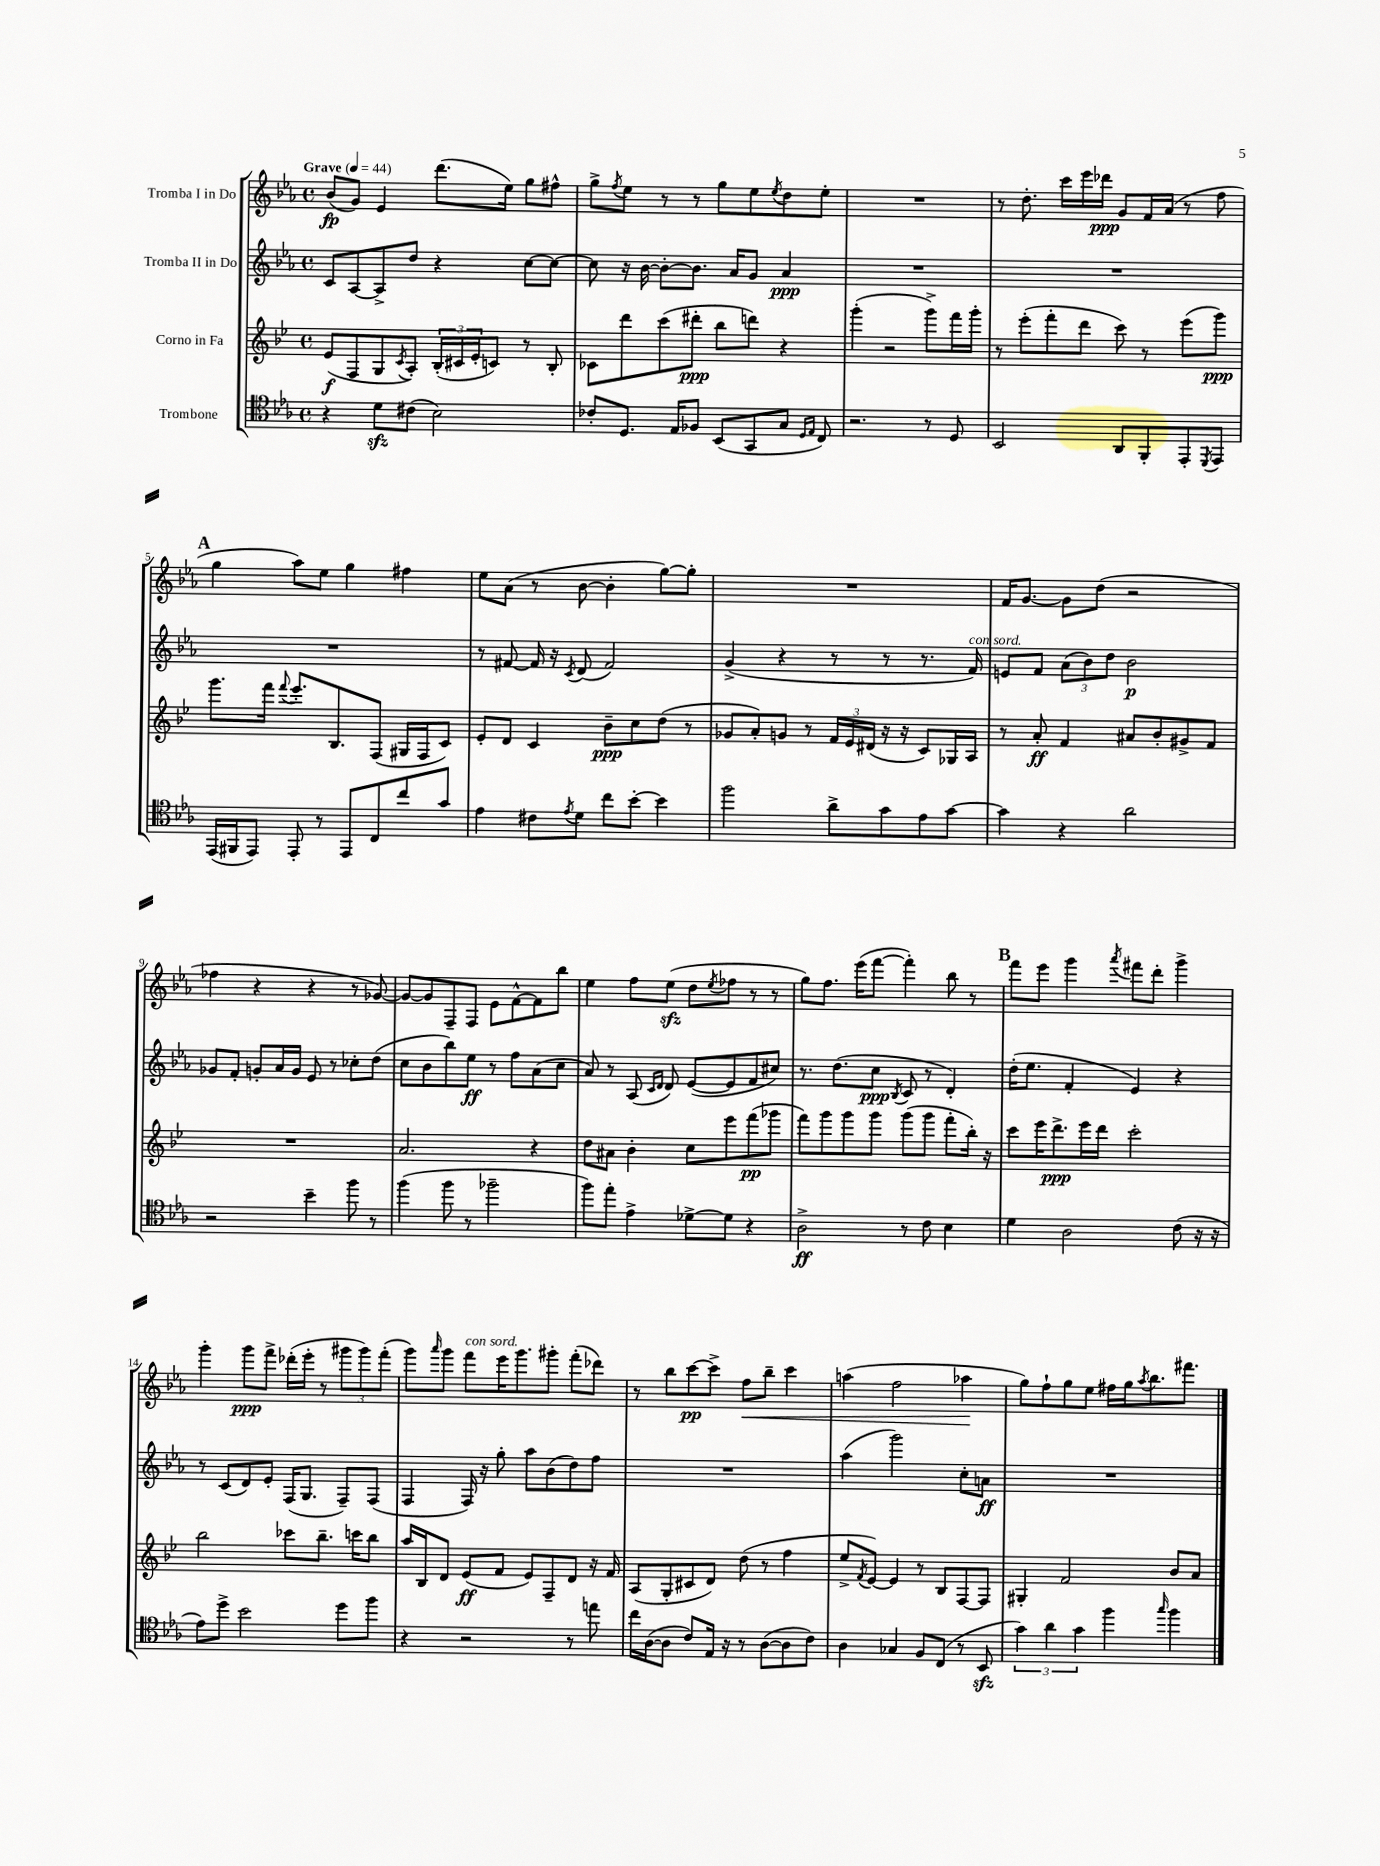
<<
\new StaffGroup <<
\new Staff = "s0" \with { instrumentName = "Tromba I in Do" } {
    \clef treble \key ees \major \defaultTimeSignature \time 4/4 \tempo "Grave" 4 = 44
    bes'8\fp( g'8) ees'4 d'''8.( ees''16) g''8 fis''8-^ |
    g''8-> \acciaccatura { f''8 } ees''8 r8 r8 g''8 ees''8 \acciaccatura { ees''8 } d''8 ees''8-. |
    R1 |
    r8 d''8.-. c'''16 ees'''16 des'''16\ppp g'8 f'16 aes'16( r8 f''8 |
    \mark \markup { \bold "A" } g''4 aes''8) ees''8 g''4 fis''4 |
    ees''8 aes'8( r8 bes'8~ bes'4-. g''8~) g''8-. |
    R1 |
    f'16 g'8.~ g'8 d''8( r2 |
    fes''4 r4 r4 r8 ges'8~) |
    ges'8~ ges'8 f8-- f8 ees'8 f'8~-^ f'8 bes''8 |
    ees''4 f''8 ees''8\sfz( d''8 \acciaccatura { ees''8 } fes''8 r8 r8 |
    g''8) f''8. ees'''16( f'''8~ f'''4-.) bes''8 r8 |
    \mark \markup { \bold "B" } f'''8 ees'''8 g'''4 \acciaccatura { aes'''8 } fis'''8 d'''8-. g'''4-> |
    g'''4-. g'''8\ppp f'''8-> des'''16-.( ees'''16-. r8 \tuplet 3/2 { gis'''8 gis'''8) f'''8-.( } |
    g'''8) \grace { aes'''16 } g'''8 f'''8^\markup { \italic "con sord." } ees'''16 g'''8. gis'''8-. f'''8-.( des'''8) |
    r8 bes''8 c'''8~\pp c'''8-> f''8\< bes''8-- c'''4 |
    a''4( f''2 aes''4\! |
    g''8) f''8-! g''8 ees''8 fis''16 g''16 \acciaccatura { aes''8 } bes''8. fis'''8. \bar "|." |
}
\new Staff = "s1" \with { instrumentName = "Tromba II in Do" } {
    \clef treble \key ees \major \defaultTimeSignature \time 4/4
    c'8 aes8~ aes8-> d''8 r4 c''8~ c''8~ |
    c''8 r16 bes'16~ bes'8~-. bes'8. aes'16 g'8 aes'4\ppp |
    R1 |
    R1 |
    \mark \markup { \bold "A" } R1 |
    r8 fis'8~ fis'16 r16 \acciaccatura { c'8 } d'8( fis'2) |
    g'4->( r4 r8 r8 r8. f'16^\markup { \italic "con sord." }) |
    e'8 f'8 \tuplet 3/2 { aes'8( bes'8) d''8 } bes'2\p |
    ges'8 f'8-. g'8-. aes'16 g'16 ees'8 r8 ces''8-. d''8( |
    c''8 bes'8 bes''8) ees''8\ff r8 f''8 aes'8( c''8 |
    aes'8) r8 aes8( \grace { c'16 d'16 } d'8) ees'8~( ees'8 f'8 cis''8) |
    r8. d''8.( c''8\ppp \acciaccatura { bes8 } c'8 r8 d'4-.) |
    \mark \markup { \bold "B" } d''16-.( ees''8. f'4-. ees'4) r4 |
    r8 c'8( d'8) ees'8-. f16( g8. f8--) f8( |
    f4 f16) r16 g''8-. aes''8 bes'8( d''8) f''8 |
    R1 |
    aes''4( g'''2) c''8-. a'8\ff |
    R1 \bar "|." |
}
\new Staff = "s2" \with { instrumentName = "Corno in Fa" } {
    \clef treble \key bes \major \defaultTimeSignature \time 4/4
    ees'8\f( f8 g8 \acciaccatura { c'8 } a8-.) \tuplet 3/2 { bes16-.( cis'16 ees'16-. } c'8) r8 bes8-. |
    ces'8 d'''8 c'''8( dis'''8-.\ppp bes''8 d'''8) r4 |
    g'''4-.( r2 g'''8->) f'''16 g'''16-. |
    r8 ees'''8-.( f'''8-. d'''8 c'''8) r8 ees'''8( g'''8\ppp) |
    \mark \markup { \bold "A" } g'''8. f'''16 \appoggiatura { f'''8 } ees'''8.-. bes8. f8( gis16 f16 c'8) |
    ees'8-. d'8 c'4 bes'8--\ppp c''8 d''8( r8 |
    ges'8 a'8-.) g'8 r8 \tuplet 3/2 { f'16 ees'16 dis'16( } r16 r16 c'8) ges16 a16 |
    r8 a'8-.\ff f'4 ais'8 bes'8-. gis'8-> f'8 |
    R1 |
    a'2. r4 |
    d''8 ais'8 bes'4-. c''8 ees'''8 f'''8\pp( ges'''8 |
    f'''8) g'''8 g'''8 g'''8 g'''8( g'''8 f'''8-. bes''16-.) r16 |
    \mark \markup { \bold "B" } c'''8 ees'''16 d'''8.->\ppp ees'''16 d'''16 c'''2-. |
    bes''2 ces'''8 bes''8.-- c'''16 bes''8 |
    a''16 bes16 d'8 ees'8\ff( f'8 ees'8) f8-- d'8 r16 f'16 |
    a8( g8-. cis'8 d'8) d''8( r8 f''4 |
    ees''8-> \acciaccatura { f'8 } ees'8~) ees'4 r8 bes8 f8~ f8 |
    gis4-. f'2 bes'8 a'8 \bar "|." |
}
\new Staff = "s3" \with { instrumentName = "Trombone" } {
    \clef tenor \key ees \major \defaultTimeSignature \time 4/4
    r4 d'8\sfz cis'8( bes2) |
    ces'8-. d8. ees16 fes8 bes,8( g,8 g8 \grace { d16 ees16 } c8) |
    r2. r8 d8 |
    bes,2 aes,8 f,8-. ees,8-. \acciaccatura { d,8 } ees,8 |
    \mark \markup { \bold "A" } ees,16( fis,16 ees,8) ees,8-. r8 ees,8 c8 c''8 g'8 |
    ees'4 cis'8 \acciaccatura { ees'8 } d'8 c''8 bes'8~-. bes'4 |
    f''2 aes'8-> g'8 ees'8 g'8~ |
    g'4 r4 aes'2 |
    r2 bes'4-- f''8 r8 |
    f''4( f''8 r8 fes''2-- |
    f''8) ees''8-. ees'4-> des'8~-> des'8 r4 |
    aes2->\ff r8 c'8 bes4 |
    \mark \markup { \bold "B" } d'4 aes2 c'8( r16 r16 |
    ees'8) d''8-> bes'2 d''8 f''8 |
    r4 r2 r8 e''8 |
    c''16 aes16~( aes8 c'8) ees16 r16 r8 aes8~( aes8 c'8) |
    aes4 ges4 f8 c8( r8 bes,8\sfz |
    \tuplet 3/2 { g'4) aes'4 g'4 } f''4 \grace { g''16 } f''4 \bar "|." |
}
>>
>>
